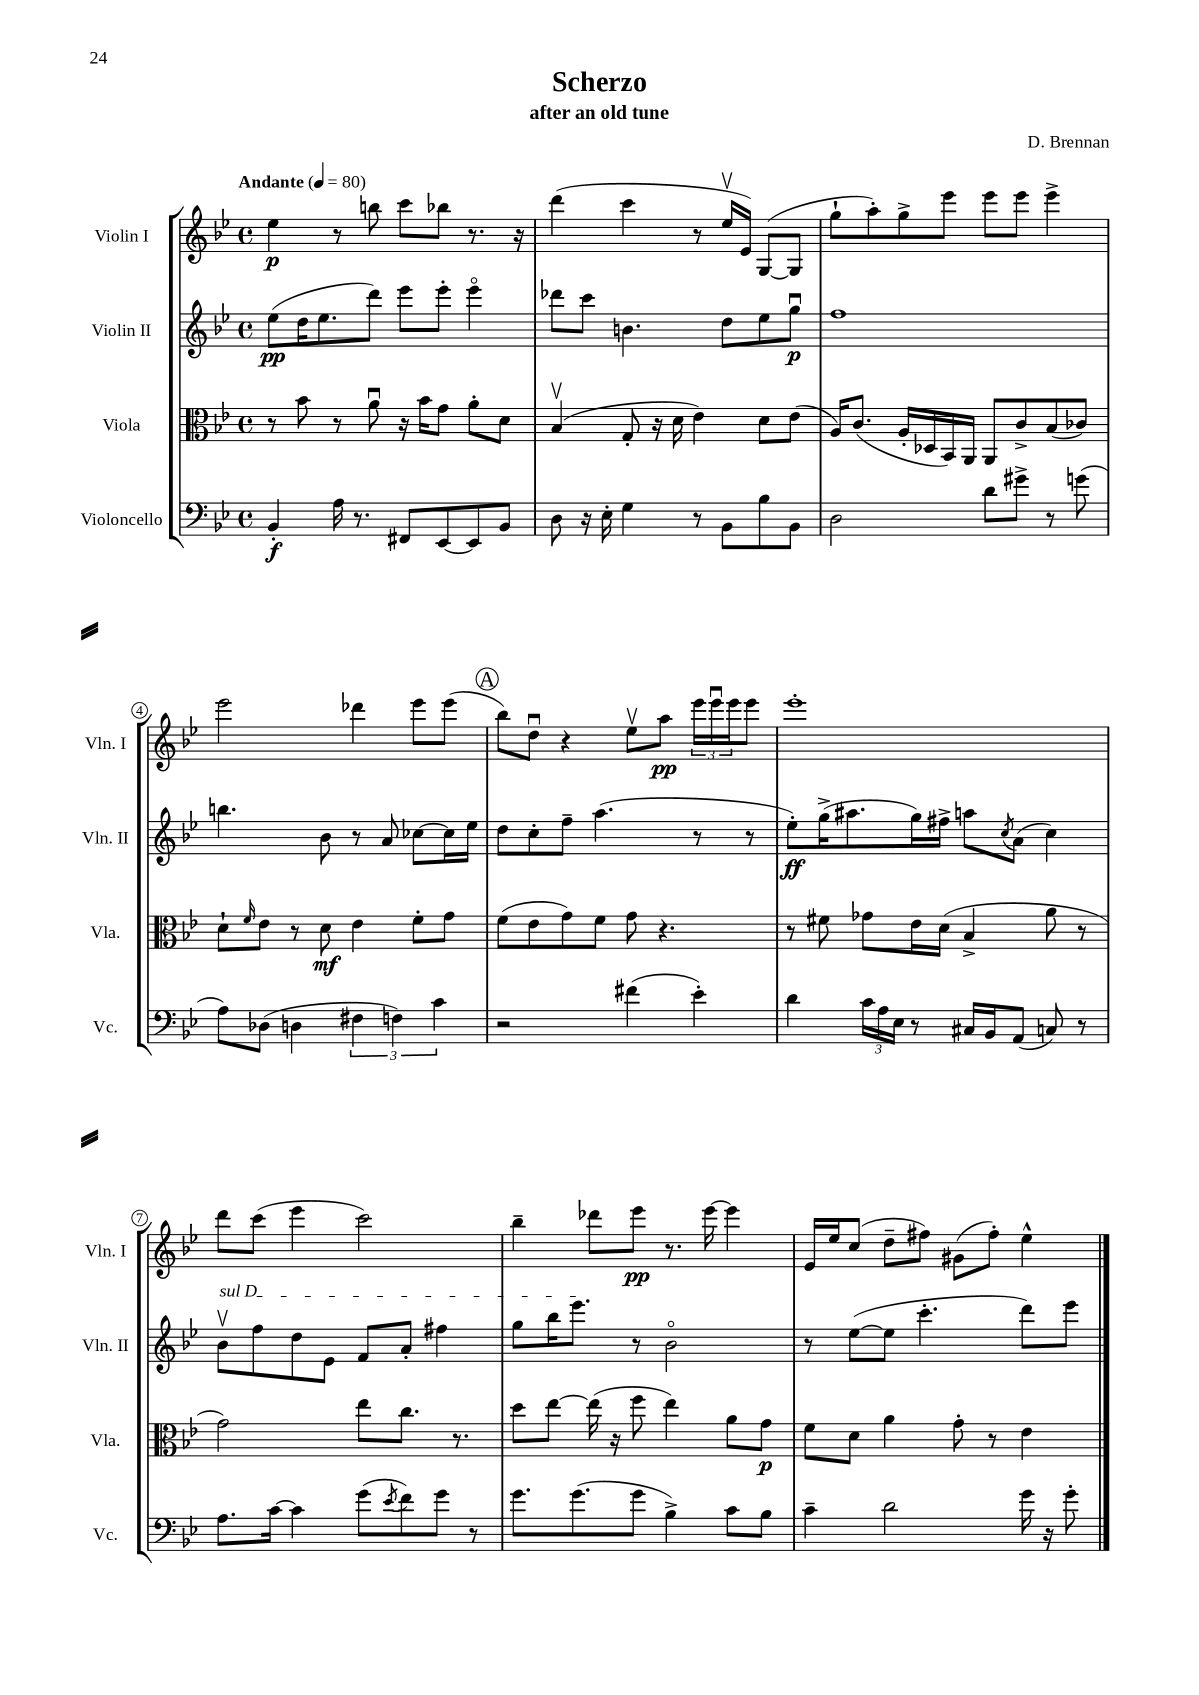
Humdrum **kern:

**kern	**dynam	**kern	**dynam	**kern	**dynam	**kern	**dynam
*part4	*part4	*part3	*part3	*part2	*part2	*part1	*part1
*staff4	*staff4	*staff3	*staff3	*staff2	*staff2	*staff1	*staff1
*I"Violoncello	*	*I"Viola	*	*I"Violin II	*	*I"Violin I	*
*I'Vc.	*	*I'Vla.	*	*I'Vln. II	*	*I'Vln. I	*
*clefF4	*	*clefC3	*	*clefG2	*	*clefG2	*
*k[b-e-]	*	*k[b-e-]	*	*k[b-e-]	*	*k[b-e-]	*
*M4/4	*	*M4/4	*	*M4/4	*	*M4/4	*
*met(c)	*	*met(c)	*	*met(c)	*	*met(c)	*
*MM80	*	*MM80	*	*MM80	*	*MM80	*
=1	=1	=1	=1	=1	=1	=1	=1
!	!	!	!	!	!	!LO:TX:a:B:t=Andante	!
4BB-'/	f	8r	.	(8ee-\L	pp	4ee-\	p
.	.	8b-\	.	16dd\K	.	.	.
.	.	.	.	8.ee-\	.	.	.
16A\	.	8r	.	.	.	8r	.
8.r	.	.	.	.	.	.	.
.	.	8au\	.	8ddd\J)	.	8bbn\	.
8FF#X/L	.	16r	.	8eee-\L	.	8ccc\L	.
.	.	16b-\KL	.	.	.	.	.
[8EE-/	.	8g\J	.	8eee-'\J	.	8bb-X\J	.
8EE-/]	.	8a'\L	.	4eee-\	.	8.r	.
8BB-/J	.	8d\J	.	.	.	.	.
.	.	.	.	.	.	16r	.
=2	=2	=2	=2	=2	=2	=2	=2
8D\	.	(4B-v/	.	8ddd-X\L	.	(4ddd\	.
16r	.	.	.	8ccc\J	.	.	.
16E-'\	.	.	.	.	.	.	.
4G\	.	8G'/	.	4.bn\	.	4ccc\	.
.	.	16r	.	.	.	.	.
.	.	16d\	.	.	.	.	.
8r	.	4e-\)	.	.	.	8r	.
8BB-\L	.	.	.	8dd\L	.	16ee-v/LL	.
.	.	.	.	.	.	16e-/JJ)	.
8B-\	.	8d\L	.	8ee-\	.	([8G/L	.
8BB-\J	.	(8e-\J	.	8ggu\J	p	8G/J]	.
=3	=3	=3	=3	=3	=3	=3	=3
2D\	.	16A/KL)	.	1ff	.	8gg`\L	.
.	.	(8.c/J	.	.	.	.	.
.	.	.	.	.	.	8aa'\)	.
.	.	16A'/LL	.	.	.	8gg^\	.
.	.	16D-X/	.	.	.	.	.
.	.	16BB-/)	.	.	.	8eee-\J	.
.	.	16AA/JJ	.	.	.	.	.
8d\L	.	8AA/L	.	.	.	8eee-\L	.
8g#X^\J	.	8c^/	.	.	.	8eee-\J	.
8r	.	(8B-/	.	.	.	4eee-^\	.
(8gn\	.	8c-X/J)	.	.	.	.	.
!!LO:LB:g=z
=4	=4	=4	=4	=4	=4	=4	=4
8A\L)	.	8d`\L	.	4.bbn\	.	2eee-\	.
.	.	16qqf/	.	.	.	.	.
(8D-X\J	.	8e-\J	.	.	.	.	.
4Dn\	.	8r	.	.	.	.	.
.	.	8d\	mf	8b-\	.	.	.
6F#X\	.	4e-\	.	8r	.	4ddd-X\	.
.	.	.	.	8a/	.	.	.
6Fn\)	.	.	.	.	.	.	.
.	.	8f'\L	.	[8cc-X\L	.	8eee-\L	.
6c\	.	.	.	.	.	.	.
.	.	8g\J	.	16cc-\L]	.	(8eee-\J	.
.	.	.	.	16ee-\JJ	.	.	.
!!LO:REH:place=s1:t=A
=5	=5	=5	=5	=5	=5	=5	=5
2r	.	(8f\L	.	8dd\L	.	8bb-\L)	.
.	.	8e-\	.	8cc'\	.	8ddu\J	.
.	.	8g\)	.	8ff~\J	.	4r	.
.	.	8f\J	.	(4.aa\	.	.	.
(4f#X\	.	8g\	.	.	.	8ee-v\L	.
.	.	4.r	.	.	.	8aa\J	pp
4e-'\)	.	.	.	8r	.	24eee-\LL	.
.	.	.	.	.	.	24eee-u\	.
.	.	.	.	.	.	24eee-\J	.
.	.	.	.	8r	.	8eee-\J	.
=6	=6	=6	=6	=6	=6	=6	=6
4d\	.	8r	.	8ee-'\L)	ff	1eee-'	.
.	.	8f#X\	.	(16gg^\K	.	.	.
.	.	.	.	8.aa#X\	.	.	.
24c\LL	.	8g-X\L	.	.	.	.	.
24A\	.	.	.	.	.	.	.
24E-\JJ	.	.	.	.	.	.	.
8r	.	16e-\L	.	16gg\L)	.	.	.
.	.	(16d\JJ	.	16ff#X^\JJ	.	.	.
16C#X/LL	.	4B-^/	.	8aan\L	.	.	.
16BB-/J	.	.	.	.	.	.	.
.	.	.	.	8qcc/	.	.	.
(8AA/J	.	.	.	(8a\J	.	.	.
8Cn/)	.	8a\	.	4cc\)	.	.	.
8r	.	8r	.	.	.	.	.
!!LO:LB:g=z
=7	=7	=7	=7	=7	=7	=7	=7
!	!	!	!	!LO:TX:a:i:t=sul D	!	!	!
8.A\L	.	2g\)	.	8b-v\L	.	8ddd\L	.
.	.	.	.	8ff\	.	(8ccc\J	.
[16c\Jk	.	.	.	.	.	.	.
4c\]	.	.	.	8dd\	.	4eee-\	.
.	.	.	.	8e-\J	.	.	.
(8g\L	.	8ee-\L	.	8f/L	.	2ccc\)	.
8qe-/	.	.	.	.	.	.	.
8f\)	.	8.cc\J	.	8a'/J	.	.	.
8g\J	.	.	.	4ff#X\	.	.	.
.	.	8.r	.	.	.	.	.
8r	.	.	.	.	.	.	.
=8	=8	=8	=8	=8	=8	=8	=8
8.g\L	.	8dd\L	.	8gg\L	.	4bb-~\	.
.	.	[8ee-\J	.	16bb-\K	.	.	.
(8.g\	.	.	.	8.eee-\J	.	.	.
.	.	(16ee-\]	.	.	.	8ddd-X\L	.
.	.	16r	.	.	.	.	.
8g\J	.	8ff\	.	8r	.	8eee-\J	pp
4B-^\)	.	4ee-\)	.	2b-\	.	8.r	.
.	.	.	.	.	.	[16eee-\	.
8c\L	.	8a\L	.	.	.	4eee-\]	.
8B-\J	.	8g\J	p	.	.	.	.
=9	=9	=9	=9	=9	=9	=9	=9
4c~\	.	8f\L	.	8r	.	16e-/LL	.
.	.	.	.	.	.	16ee-/J	.
.	.	8d\J	.	([8ee-\L	.	(8cc/J	.
2d\	.	4a\	.	8ee-\J]	.	8dd~\L	.
.	.	.	.	4.ccc'\	.	8ff#X\J)	.
.	.	8g'\	.	.	.	(8g#X\L	.
.	.	8r	.	.	.	8ff#'\J)	.
16g\	.	4e-\	.	8ddd\L)	.	4ee-^^\	.
16r	.	.	.	.	.	.	.
8g'\	.	.	.	8eee-\J	.	.	.
==	==	==	==	==	==	==	==
*-	*-	*-	*-	*-	*-	*-	*-
